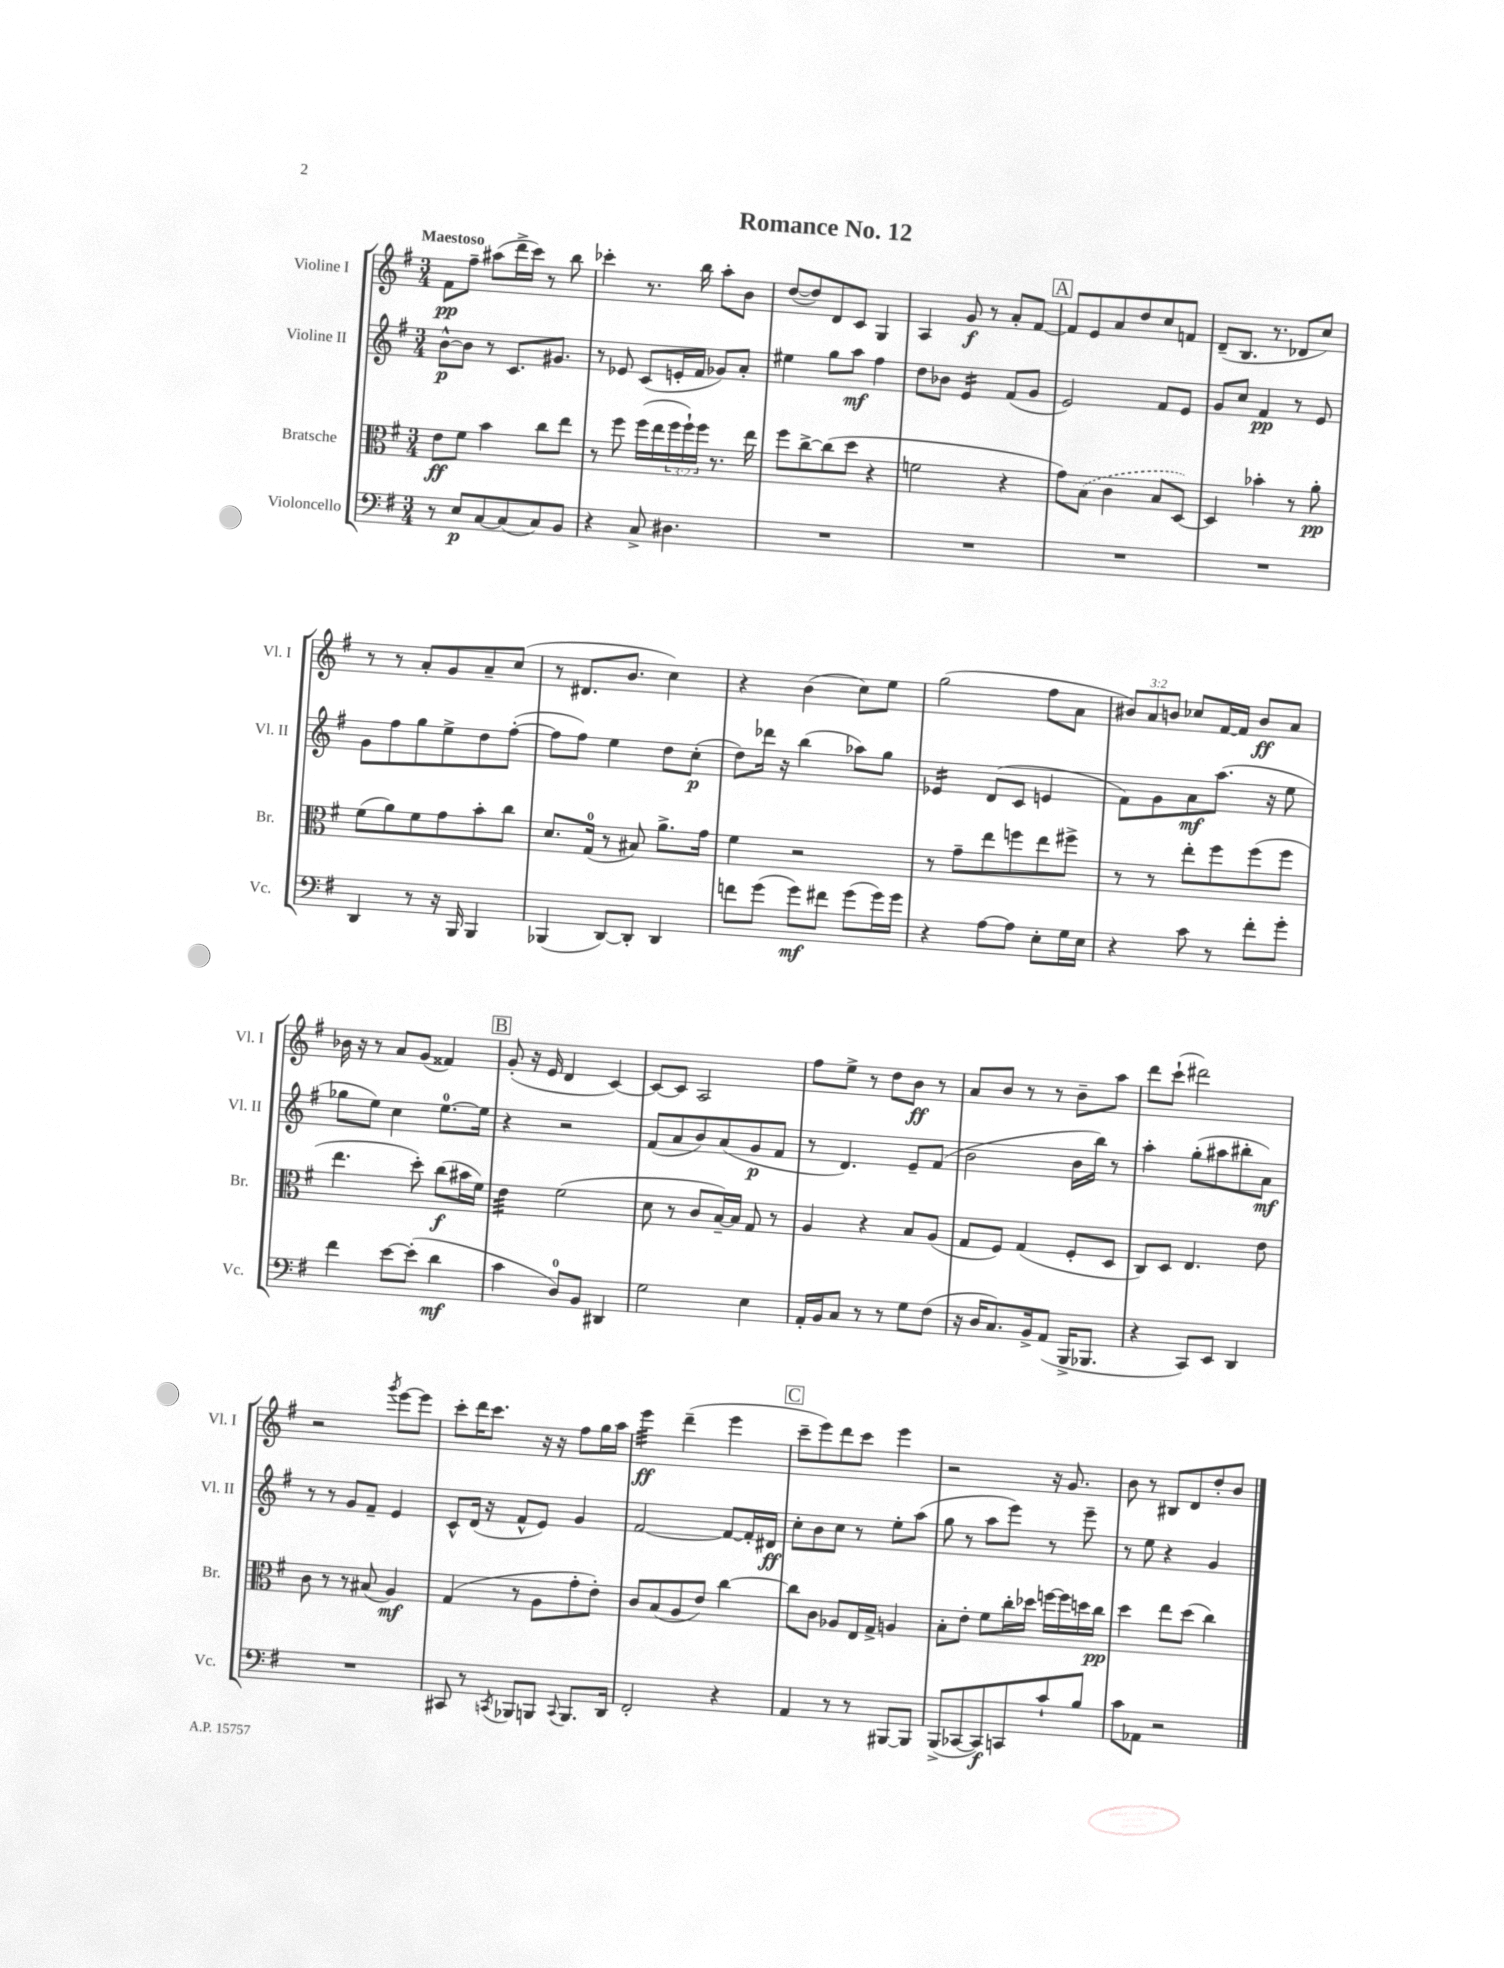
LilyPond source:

\header { title = "Romance No. 12" }
<<
\new StaffGroup <<
\new Staff = "s0" \with { instrumentName = "Violine I" shortInstrumentName = "Vl. I" } {
    \clef treble \key g \major \numericTimeSignature \time 3/4 \override Staff.TupletNumber.text = #tuplet-number::calc-fraction-text \tempo "Maestoso"
    fis'8\pp fis''8-- ais''8( d'''16-> c'''16) r8 b''8 |
    ces'''4-. r8. b''16 a''8-. b'8 |
    d''8~( d''8) d'8 c'8 g4 |
    a4 g'8\f r8 a'8-. fis'8~ |
    \mark \markup { \box "A" } fis'8 e'8 a'8 d''8 c''8 f'8 |
    d'8--( b8. r8. des'8 c''8) |
    r8 r8 a'8-. g'8 a'8-- c''8( |
    r8 dis'8. b'8. c''4) |
    r4 b'4( c''8) e''8 |
    g''2( fis''8 a'8 |
    \tuplet 3/2 { bis'8) a'8 b'8 } ces''8 fis'16~ fis'16 b'8\ff a'8 |
    bes'16 r16 r8 a'8 g'8( fisis'4) |
    \mark \markup { \box "B" } g'8-.( r16 e'16 d'4 c'4~) |
    c'8~ c'8 a2 |
    fis''8 e''8-> r8 d''8 b'8\ff r8 |
    a'8 b'8 r8 r8 b'8-- a''8 |
    d'''8 c'''8-!( dis'''2) |
    r2 \acciaccatura { g'''8 } e'''8~ e'''8 |
    c'''8-. d'''16 c'''8. r16 r16 fis''8 g''16 a''16 |
    e'''4:32\ff d'''4--( e'''4 |
    \mark \markup { \box "C" } c'''8-- e'''8) d'''8 c'''8 e'''4 |
    r2 r16 g'8. |
    b'8 r8 bis8 d'8 d''8-. b'8 \bar "|." |
}
\new Staff = "s1" \with { instrumentName = "Violine II" shortInstrumentName = "Vl. II" } {
    \clef treble \key g \major \numericTimeSignature \time 3/4
    b'8~-^\p b'8 r8 c'8. gis'8. |
    r8 ees'8 c'8( e'16-. fis'16 ges'8) a'8-. |
    eis''4 g''8 a''8\mf fis''4 |
    d''8 bes'8 e'4:16 fis'8( g'8 |
    \mark \markup { \box "A" } e'2) fis'8 e'8 |
    g'8 c''8 fis'4\pp r8 e'8 |
    g'8 fis''8 g''8 e''8-> d''8 fis''8~-.( |
    fis''8 fis''8) e''4 d''8 c''8-.\p( |
    d''8) des'''16 r16 b''4( aes''8) g''8 |
    ees'4:16 d'8( c'8 e'4 |
    fis'8) g'8 a'8\mf a''8.( r16 e''8 |
    ges''8 e''8) c''4 e''8.-0~ e''16 |
    \mark \markup { \box "B" } r4 r2 |
    fis'8( a'8 b'8) a'8( g'8\p fis'8 |
    r8 d'4.) e'8-- fis'8( |
    b'2 b'16 b''16) r8 |
    a''4-. g''8-.( ais''8 bis''8-. a'8\mf) |
    r8 r8 g'8 fis'8-- e'4 |
    c'8-^ d'16( r16 fis'8-^ e'8) g'4 |
    fis'2~ fis'8~ fis'16-. dis'16\ff |
    \mark \markup { \box "C" } c''8-. b'8 c''8 r8 e''8-. a''8( |
    g''8 r8 a''8 e'''8) r8 e'''8-- |
    r8 e''8 r4 g'4 \bar "|." |
}
\new Staff = "s2" \with { instrumentName = "Bratsche" shortInstrumentName = "Br." } {
    \clef alto \key g \major \numericTimeSignature \time 3/4 \override Staff.TupletNumber.text = #tuplet-number::calc-fraction-text
    e'8\ff fis'8 b'4 c''8 e''8 |
    r8 fis''8 fis''16( e''16 \tuplet 3/2 { fis''16 fis''16-!) fis''16 } r8. e''16 |
    fis''8 c''8~-> c''8( d''8 r4 |
    f'2 r4 |
    \mark \markup { \box "A" } g'8) \once \slurDashed b8( c'4 b8 d8~) |
    d4 bes'4-. r8 a'8-.\pp |
    fis'8( a'8) fis'8 g'8 b'8-. c''8 |
    d'8. g16-0( r8 bis8) a'8.-> g'16 |
    fis'4 r2 |
    r8 g'8-- e''8 f''8 e''8 fis''8-> |
    r8 r8 e''8-. fis''8 fis''8( fis''8 |
    e''4. d''8-.) c''8\f( bis'16 fis'16) |
    \mark \markup { \box "B" } e'4:32 fis'2( |
    d'8 r8 c'8 b16~--) b16 g8 r8 |
    a4 r4 b8 a8( |
    g8 fis8) g4( fis8-. d8 |
    c8) d8 e4. e'8 |
    c'8 r8 r8 bis8( a4\mf) |
    g4( r8 a8 g'8-. e'8-.) |
    c'8 b8( a8 e'8) c''4~ |
    \mark \markup { \box "C" } c''8 c'8 aes8 e16 g16-> a4 |
    b8-. e'8-. fis'8 c''16-. des''16 f''16~ f''16 d''16 c''16\pp |
    d''4 e''8 d''8( c''4) \bar "|." |
}
\new Staff = "s3" \with { instrumentName = "Violoncello" shortInstrumentName = "Vc." } {
    \clef bass \key g \major \numericTimeSignature \time 3/4
    r8 e8\p c8~ c8( c8) b,8 |
    r4 c8-> dis4. |
    R2. |
    R2. |
    \mark \markup { \box "A" } R2. |
    R2. |
    d,4 r8 r16 b,,16 b,,4 |
    bes,,4( d,8~) d,8-. d,4 |
    f'8 g'8( g'8\mf) fis'8 g'8( g'16) g'16 |
    r4 a8~ a8 e8-. g16 e16 |
    r4 c'8 r8 fis'8-. g'8-. |
    fis'4 e'8~ e'8-.( d'4\mf |
    \mark \markup { \box "B" } c'4 d8-0) b,8 dis,4 |
    g2 e4 |
    a,16-. b,16 c8 r8 r8 g8 fis8( |
    r16 d16 c8.) b,16-> a,8( b,,16-> bes,,8. |
    r4 c,8) e,8 d,4 |
    R2. |
    cis,8 r8 \acciaccatura { c,8 } bes,,8 b,,8 \appoggiatura { c,8 } b,,8. d,16 |
    fis,2-. r4 |
    \mark \markup { \box "C" } a,4 r8 r8 bis,,8~ bis,,8 |
    b,,8->( ces,8~ ces,8\f) c,8 c'8-! b8 |
    c'8 aes,8 r2 \bar "|." |
}
>>
>>
\layout { \context { \Score \remove "Bar_number_engraver" } }
